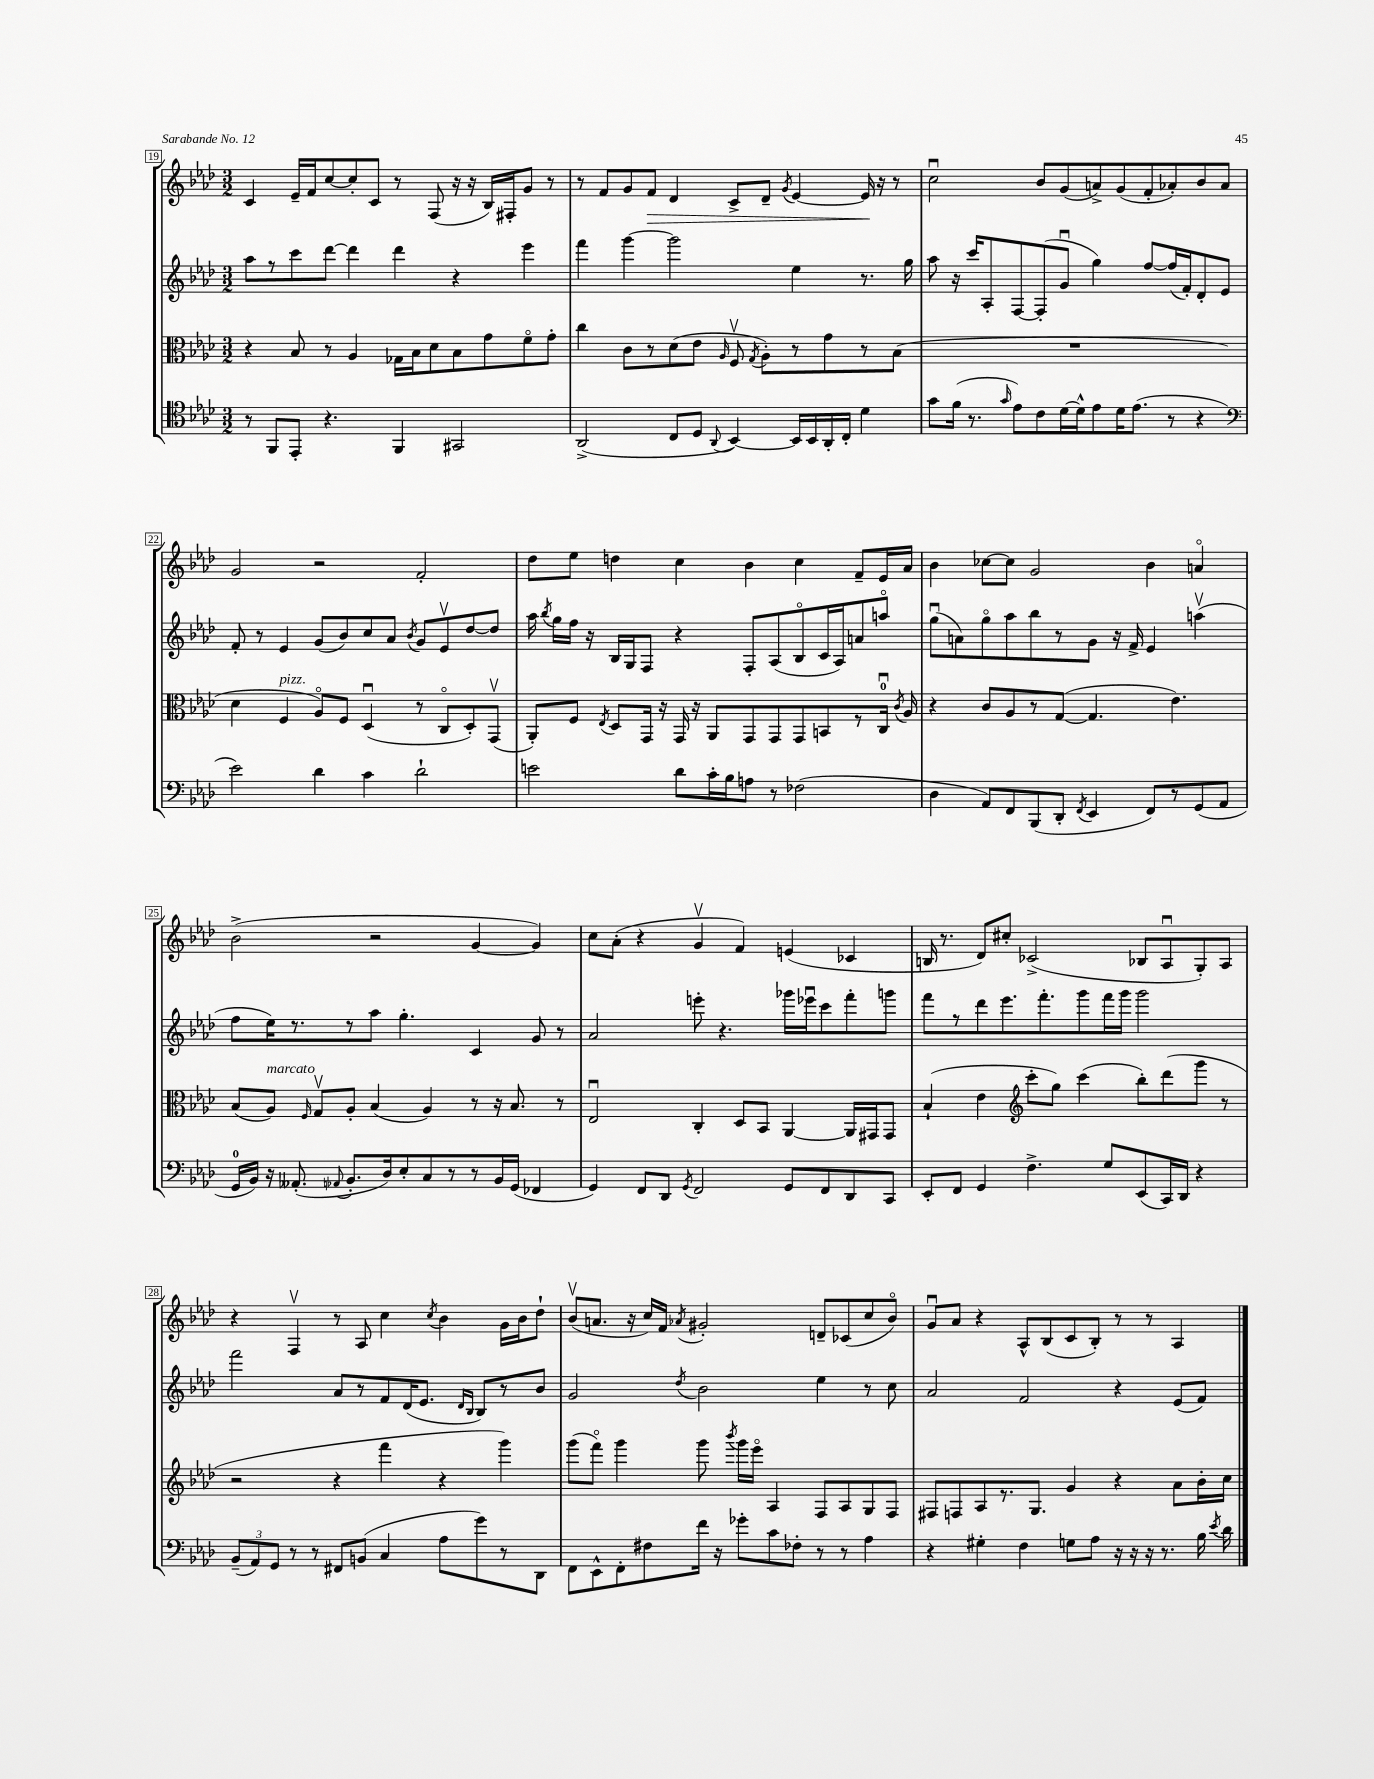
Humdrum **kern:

**kern	**kern	**kern	**kern	**dynam
*part4	*part3	*part2	*part1	*part1
*staff4	*staff3	*staff2	*staff1	*staff1
*clefC4	*clefC3	*clefG2	*clefG2	*
*k[b-e-a-d-]	*k[b-e-a-d-]	*k[b-e-a-d-]	*k[b-e-a-d-]	*
*M3/2	*M3/2	*M3/2	*M3/2	*
=19	=19	=19	=19	=19
8r	4r	8aa-\L	4c/	.
8FF/L	.	8r	.	.
8EE-'/J	8B-/	8ccc\	16e-~/LL	.
.	.	.	16f/J	.
4.r	8r	[8ddd-\J	[8cc/	.
.	4A-/	4ddd-\]	8cc'/]	.
.	.	.	8c/J	.
4FF/	16G-X\LL	4ddd-\	8r	.
.	16B-\J	.	.	.
.	8d-\	.	(8F/	.
2GG#X/	8B-\	4r	16r	.
.	.	.	16r	.
.	8g\	.	16B-/LL)	.
.	.	.	16F#X'/J	.
.	8f\	4eee-\	8g/J	.
.	8g'\J	.	8r	.
=20	=20	=20	=20	=20
(2AA-^/	4cc\	4fff\	8r	.
.	.	.	8f/L	.
.	8c\L	[4ggg\	8g/	.
!	!	!	!	!LO:HP:b
.	8r	.	8f/J	>
8C/L	(8d-\	2ggg\]	4d-/	.
8D-/J	8e-\J	.	.	.
8qqAA-/	16qqA-/	.	.	.
[4BB-/)	8Fv/	.	8c^/L	.
.	8qG/	.	.	.
.	8A-'\L)	.	8d-~/J	.
.	.	.	8qg/	.
16BB-/LL]	8r	4ee-\	[4e-/	.
16BB-/	.	.	.	.
16AA-'/	8g\	.	.	.
16C'/JJ	.	.	.	.
4d-\	8r	8.r	16e-/]	.
.	.	.	16r	]
.	(8B-\J	.	8r	.
.	.	16gg\	.	.
=21	=21	=21	=21	=21
8g\L	1.r	8aa-\	2ccu\	.
(16f\Jk	.	16r	.	.
8.r	.	16ccc/KL	.	.
.	.	8A-'/	.	.
16qqg/	.	.	.	.
8e-\L)	.	[8F/	.	.
8c\	.	(8F'/]	8b-/L	.
[16d-\L	.	8gu/J	(8g/	.
16d-^^\J]	.	.	.	.
8e-\	.	4gg\)	8an^/)	.
16d-\K	.	.	(8g/	.
(8.e-\J	.	.	.	.
.	.	[8ff/L	8f'/	.
8r	.	(16ff/L]	8a-X'/)	.
.	.	16f'/J)	.	.
4r	.	8d-'/	8b-/	.
.	.	8e-/J	8a-/J	.
!!LO:LB:g=z
=22	=22	=22	=22	=22
*clefF4	*	*	*	*
2e-\)	4d-\	8f'/	2g/	.
.	.	8r	.	.
!	!LO:TX:a:i:t=pizz.	!	!	!
.	4F/	4e-/	.	.
4d-\	8A-/L)	(8g/L	2r	.
.	8F/J	8b-/)	.	.
4c\	(4D-u/	8cc/	.	.
.	.	8a-/J	.	.
.	.	8qb-/	.	.
2d-`\	8r	8g/L	2f'/	.
.	8C/L	8e-v/	.	.
.	8D-'/)	[8dd-/	.	.
.	(8GGv/J	8dd-/J]	.	.
=23	=23	=23	=23	=23
2en\	8AA-'/L)	16aa-\	8dd-\L	.
.	.	8qbb-/	.	.
.	.	16gg\LL	.	.
.	8F/J	16ff\JJ	8ee-\J	.
.	.	16r	.	.
.	8qE-/	.	.	.
.	8D-/L	16B-/LL	4ddn\	.
.	.	16G/J	.	.
.	16GG/Jk	8F/J	.	.
.	16r	.	.	.
8d-\L	16GG/	4r	4cc\	.
.	16r	.	.	.
16c'\L	8AA-/L	.	.	.
16B-\J	.	.	.	.
8An\J	8GG/	8F'/L	4b-\	.
8r	8GG/	(8A-/	.	.
(2F-X\	8GG/	8B-/	4cc\	.
.	8BBn/	16c/L	.	.
.	.	16A-/J)	.	.
.	8r	8an/	8f~/L	.
.	16Cu/Jk	8aan/J	16e-/L	.
.	8qc/	.	.	.
.	16A-/	.	16a-/JJ	.
=24	=24	=24	=24	=24
4D-\	4r	(8ggu\L	4b-\	.
.	.	8an\)	.	.
8AA-/L)	8c/L	8gg\	[8cc-X\L	.
8FF/	8A-/	8aa-\	8cc-\J]	.
(8BBB-/	8r	8bb-\	2g/	.
8DD-'/J	([8G/J	8r	.	.
8qFF/	.	.	.	.
4EE-/	4.G/]	8g\J	.	.
.	.	16r	.	.
.	.	16f^/	.	.
8FF/L)	.	4e-/	4b-\	.
8r	4.e-\)	.	.	.
(8GG/	.	(4aanv\	4an/	.
8AA-/J	.	.	.	.
!!LO:LB:g=z
=25	=25	=25	=25	=25
16GG/LL	(8B-/L	8ff\L	(2b-^\	.
16BB-/JJ)	.	.	.	.
!	!LO:TX:a:i:t=marcato	!	!	!
16r	8A-/J)	16ee-\K)	.	.
(8.AA--X'/	.	8.r	.	.
.	16qqF/	.	.	.
.	8Gv/L	.	.	.
8qqAA-X/	.	.	.	.
8.BB-'/L	8A-'/J	8r	.	.
.	(4B-/	8aa-\J	2r	.
16D-/k)	.	.	.	.
8E-'/	.	4.gg'\	.	.
8C/	4A-/)	.	.	.
8r	.	.	.	.
8r	8r	4c/	[4g/	.
16BB-/L	16r	.	.	.
(16GG/JJ	8.B-/	.	.	.
4FF-X/	.	8g/	4g/])	.
.	8r	8r	.	.
=26	=26	=26	=26	=26
4GG/)	2E-u/	2a-/	8cc\L	.
.	.	.	(8a-'\J	.
8FF/L	.	.	4r	.
8DD-/J	.	.	.	.
8qGG/	.	.	.	.
2FF/	4C'/	8eeen'\	4gv/	.
.	.	4.r	.	.
.	8D-/L	.	4f/)	.
.	8BB-/J	.	.	.
8GG/L	[4AA-/	16ggg-X\LL	(4en/	.
.	.	16eee-Xu\J	.	.
8FF/	.	8ccc\	.	.
8DD-/	16AA-/LL]	8fff'\	4c-X/	.
.	16GG#X/J	.	.	.
8CC/J	8GG#/J	8gggn\J	.	.
=27	=27	=27	=27	=27
8EE-'/L	(4B-`/	8fff\L	16Bn/	.
.	.	.	8.r	.
8FF/J	.	8r	.	.
4GG/	4e-\	8ddd-\	8d-/L)	.
.	.	8.eee-\	8cc#X'/J	.
*	*clefG2	*	*	*
4.F^\	8ccc'\L	.	(2c-X^/	.
.	.	8.fff'\	.	.
.	8gg\J)	.	.	.
.	(4ccc\	8ggg\	.	.
8G/L	.	16fff\L	.	.
.	.	16ggg\JJ	.	.
(8EE-/	8bb-'\L)	2ggg\	8B-X/L	.
16CC/L)	(8ddd-\	.	8A-u/	.
16DD-/JJ	.	.	.	.
4r	8ggg\J	.	8G'/)	.
.	8r	.	8A-/J	.
!!LO:LB:g=z
=28	=28	=28	=28	=28
(12BB-~/L	2r	2fff\	4r	.
12AA-/)	.	.	.	.
12GG/J	.	.	.	.
8r	.	.	4Fv/	.
8r	.	.	.	.
8FF#X/L	4r	8a-/L	8r	.
(8BBn/J	.	8r	8A-/	.
4C/	4fff\	8f/	4cc\	.
.	.	(16d-/K	.	.
.	.	8.e-/J	.	.
.	.	.	8qcc/	.
8A-\L	4r	.	4b-\	.
.	.	16qqd-/LL	.	.
.	.	16qqB-/JJ	.	.
8g\)	.	8B-/L)	.	.
8r	4ggg\)	8r	16g\LL	.
.	.	.	16b-\J	.
8DD-\J	.	8b-/J	8dd-`\J	.
=29	=29	=29	=29	=29
8FF\L	(8ggg\L	2g/	(8b-v/L	.
8EE-^^\	8fff\J)	.	8.an/J	.
8FF'\	4ggg\	.	.	.
.	.	.	16r	.
8F#X\	.	.	16cc/LL)	.
.	.	.	16f/JJ	.
.	.	8qdd-/	8qa-X/	.
16f\Jk	8ggg\	2b-\	2g#X'/	.
16r	.	.	.	.
.	8qbbb-/	.	.	.
8g-X'\L	16ggg\LL	.	.	.
.	16eee-\JJ	.	.	.
8c\	4A-/	.	.	.
8F-X'\J	.	.	.	.
8r	8F/L	4ee-\	8dn~/L	.
8r	8A-/	.	(8c-X/	.
4A-\	8G/	8r	8cc/	.
.	8F/J	8cc\	8b-/J)	.
=30	=30	=30	=30	=30
4r	8F#X/L	2a-/	8gu/L	.
.	8Fn/	.	8a-/J	.
4G#X'\	8A-/	.	4r	.
.	8.r	.	.	.
4F\	.	2f/	8A-^^/L	.
.	8.G/J	.	.	.
.	.	.	(8B-/	.
8Gn\L	4g/	.	8c/	.
8A-\J	.	.	8B-'/J)	.
16r	4r	4r	8r	.
16r	.	.	.	.
16r	.	.	8r	.
8.r	.	.	.	.
.	8a-\L	(8e-/L	4A-/	.
16B-\	16b-'\L	8f/J)	.	.
8qe-/	.	.	.	.
16d-\	16cc\JJ	.	.	.
==	==	==	==	==
*-	*-	*-	*-	*-
